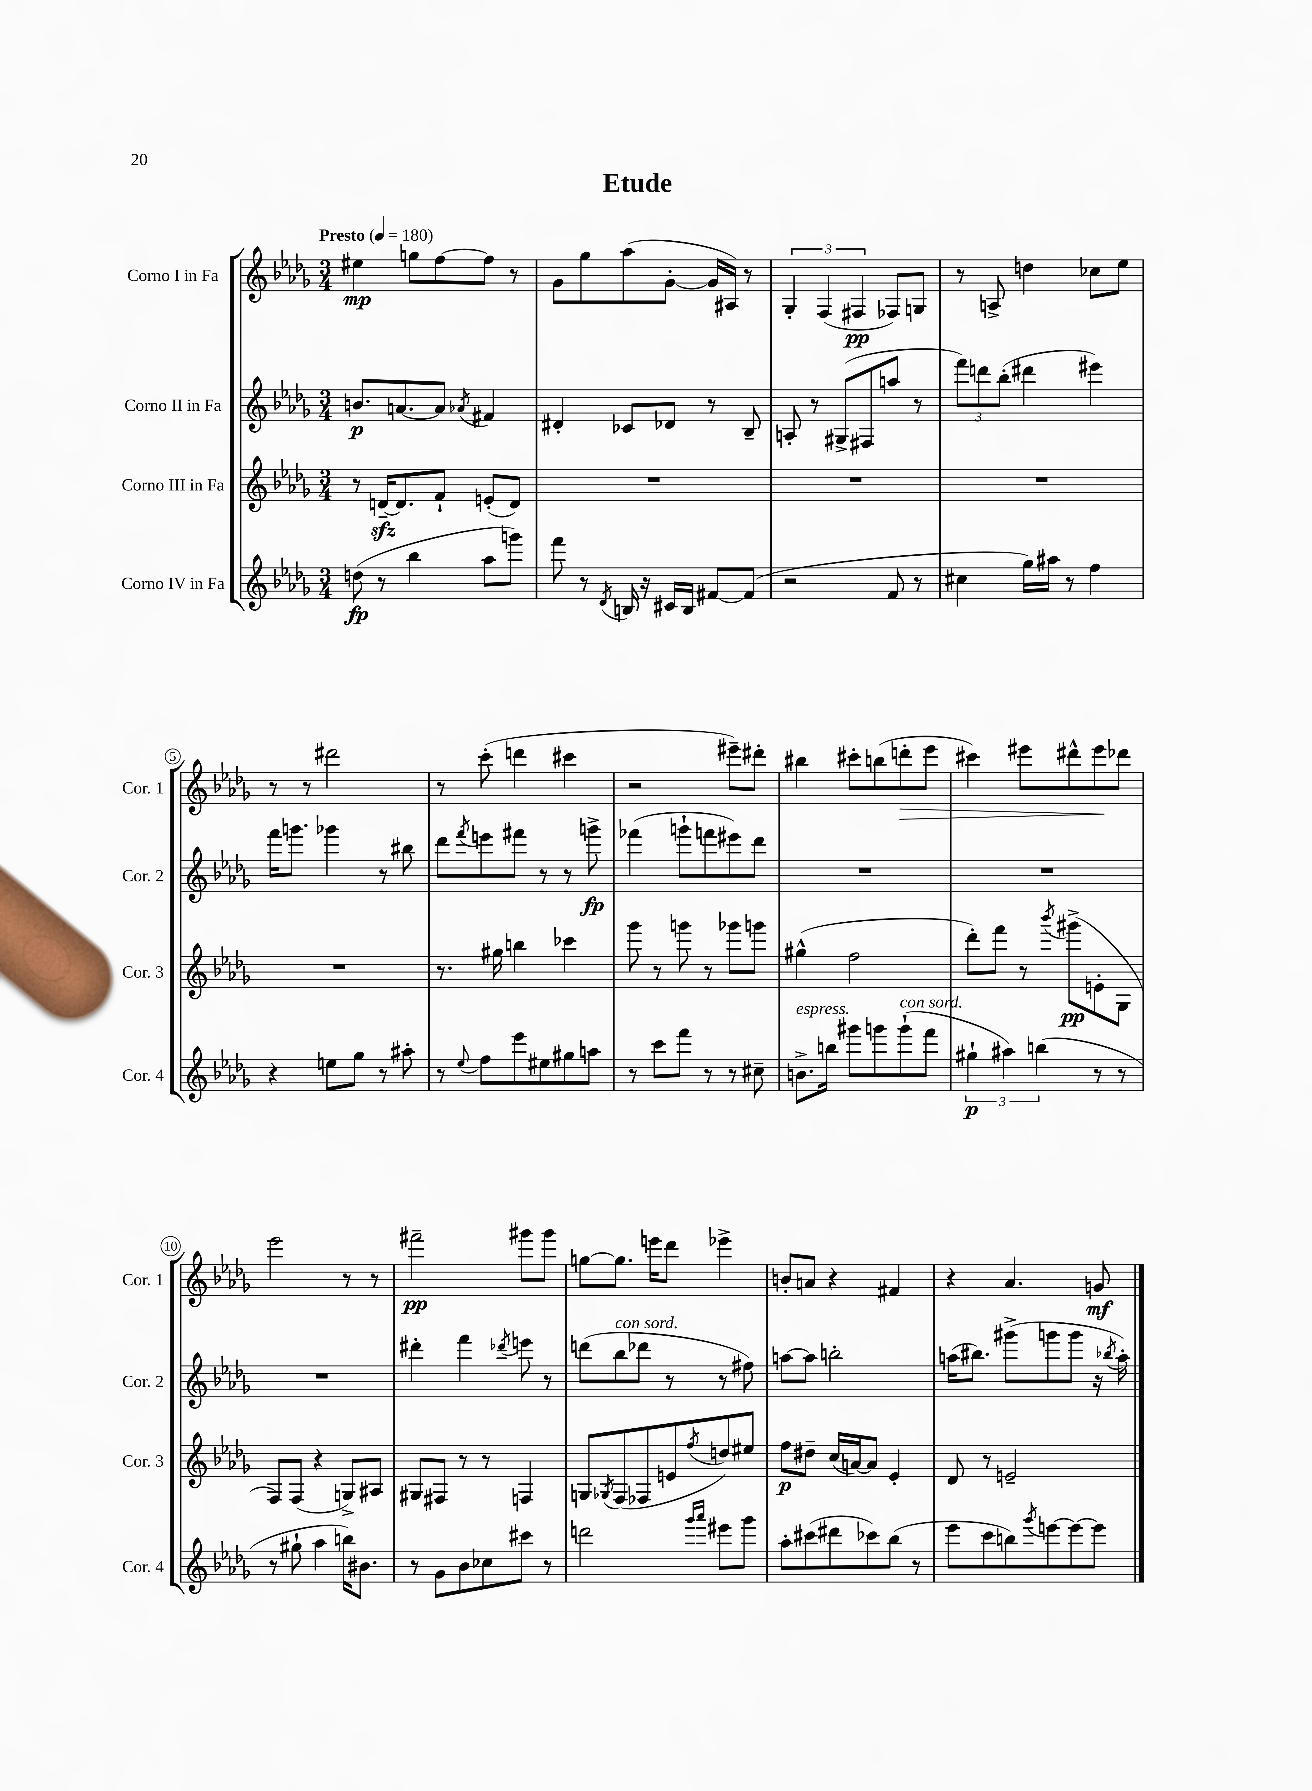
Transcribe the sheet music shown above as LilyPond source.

\header { title = "Etude" }
<<
\new StaffGroup <<
\new Staff = "s0" \with { instrumentName = "Corno I in Fa" shortInstrumentName = "Cor. 1" } {
    \clef treble \key des \major \numericTimeSignature \time 3/4 \tempo "Presto" 4 = 180
    eis''4\mp g''8 f''8~ f''8 r8 |
    ges'8 ges''8 aes''8( ges'8~-. ges'16 ais16) r8 |
    \tuplet 3/2 { ges4-. f4( fis4\pp } fes8) g8 |
    r8 a8-> d''4 ces''8 ees''8 |
    r8 r8 dis'''2 |
    r8 c'''8-.( d'''4 cis'''4 |
    r2 eis'''8--) dis'''8-. |
    bis''4 cis'''8-. b''8( d'''8-.\> ees'''8 |
    cis'''4) eis'''8 dis'''8-^ eis'''8\! des'''8 |
    ees'''2 r8 r8 |
    fis'''2--\pp gis'''8 gis'''8 |
    g''8~ g''8. e'''16 des'''8 ees'''4-> |
    b'8-. a'8 r4 fis'4 |
    r4 aes'4. g'8\mf \bar "|." |
}
\new Staff = "s1" \with { instrumentName = "Corno II in Fa" shortInstrumentName = "Cor. 2" } {
    \clef treble \key des \major \numericTimeSignature \time 3/4
    b'8.\p a'8.~ a'8 \acciaccatura { aes'8 } fis'4 |
    dis'4-. ces'8 des'8 r8 bes8-- |
    a8-. r8 gis8->( fis8 a''8 r8 |
    \tuplet 3/2 { f'''8) d'''8 bes''8-.( } dis'''4 eis'''4) |
    f'''16 g'''8. ges'''4 r8 bis''8 |
    des'''8 \acciaccatura { f'''8 } e'''8 fis'''8 r8 r8 g'''8->\fp |
    fes'''4( g'''8-! f'''8 eis'''8) des'''8 |
    R2. |
    R2. |
    R2. |
    dis'''4-. f'''4 \acciaccatura { des'''8 } e'''8 r8 |
    d'''8( bes''8^\markup { \italic "con sord." } des'''8 r8 r8 fis''8) |
    a''8~ a''8 b''2-. |
    a''16( bis''8.) gis'''8->( g'''8 g'''8 r16 \acciaccatura { bes''8 } a''16-.) \bar "|." |
}
\new Staff = "s2" \with { instrumentName = "Corno III in Fa" shortInstrumentName = "Cor. 3" } {
    \clef treble \key des \major \numericTimeSignature \time 3/4
    r8 d'16~--\sfz d'8. f'8-! e'8-.( d'8) |
    R2. |
    R2. |
    R2. |
    R2. |
    r8. gis''16 b''4 ces'''4 |
    ges'''8 r8 g'''8 r8 ges'''8 g'''8 |
    gis''4-^( f''2 |
    des'''8-.) f'''8 r8 \acciaccatura { bes'''8 } gis'''8->\pp( e'8-. ges8 |
    f8) f8( r4 g8->) ais8 |
    gis8 fis8 r8 r8 f4 |
    g8 \acciaccatura { ges8 } f8( fes8 e'8 \acciaccatura { f''8 } d''8) eis''8 |
    f''8\p dis''8-- c''16( a'16~) a'8 ees'4-. |
    des'8 r8 e'2-- \bar "|." |
}
\new Staff = "s3" \with { instrumentName = "Corno IV in Fa" shortInstrumentName = "Cor. 4" } {
    \clef treble \key des \major \numericTimeSignature \time 3/4
    d''8\fp( r8 bes''4 aes''8 g'''8) |
    f'''8 r8 \acciaccatura { des'8 } b16 r16 cis'16 b16 fis'8~ fis'8( |
    r2 f'8 r8 |
    cis''4 ges''16) ais''16 r8 f''4 |
    r4 e''8 ges''8 r8 ais''8-. |
    r8 \appoggiatura { ees''8 } f''8 ees'''8 eis''8 gis''8 a''8 |
    r8 c'''8 f'''8 r8 r8 cis''8-- |
    b'8.->^\markup { \italic "espress." } b''16 gis'''8 g'''8 g'''8-!^\markup { \italic "con sord." }( f'''8 |
    \tuplet 3/2 { gis''4-!\p ais''4) b''4( } r8 r8 |
    r8 gis''8-! aes''4 b''16) bis'8. |
    r8 ges'8 bes'8 ces''8 cis'''8 r8 |
    d'''2 \grace { ges'''16 aes'''16 } eis'''8 ges'''8 |
    aes''8-. cis'''8( dis'''8 ces'''8) bes''8( r8 |
    ees'''8 c'''8 b''8) \acciaccatura { ges'''8 } e'''8~ e'''8~ e'''8 \bar "|." |
}
>>
>>
\layout { \context { \Score \override BarNumber.stencil = #(make-stencil-circler 0.1 0.3 ly:text-interface::print) } }
